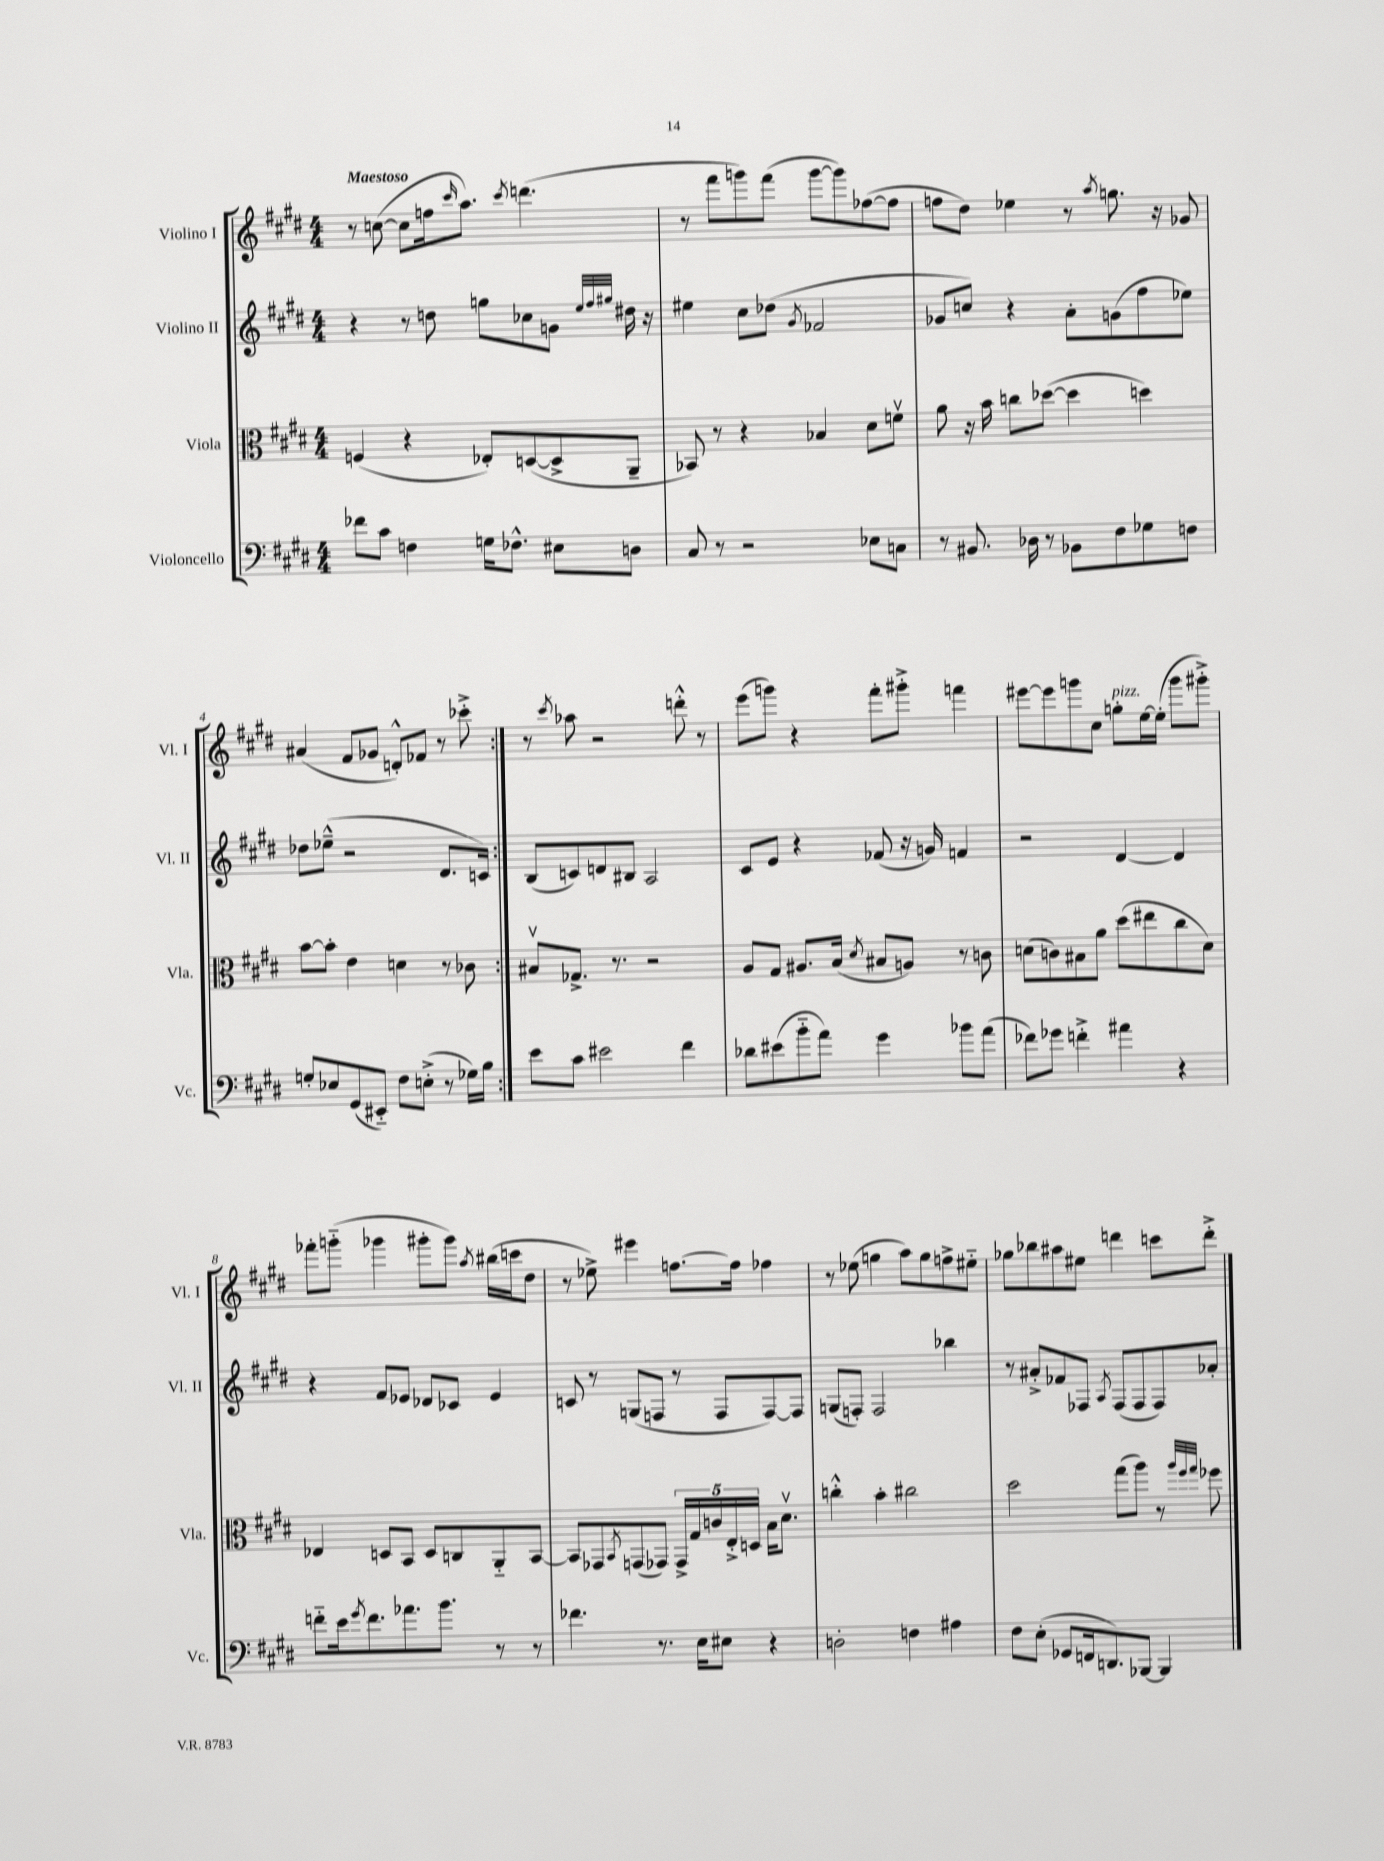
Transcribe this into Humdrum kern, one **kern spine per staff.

**kern	**kern	**kern	**kern
*staff4	*staff3	*staff2	*staff1
*clefF4	*clefC3	*clefG2	*clefG2
*k[f#c#g#d#]	*k[f#c#g#d#]	*k[f#c#g#d#]	*k[f#c#g#d#]
*M4/4	*M4/4	*M4/4	*M4/4
8f-	(4F	4r	8r
8c#	.	.	([8cc
4F	4r	8r	8cc]
.	.	8dd	16ff
.	.	.	16qqccc#
.	.	.	8.aa)
16G	8E-')	8gg	.
8.F-^^	.	.	.
.	.	.	8qccc#
.	([8D	8cc-	(4.ddd
8E#	8D^]	8g	.
.	.	32qqee	.
.	.	32qqff#	.
.	.	32qqgg#	.
8D	8AA~	16dd#	.
.	.	16r	.
=	=	=	=
8C#	8BB-)	4ee#	8r
8r	8r	.	8fff#
2r	4r	8cc#	8ggg)
.	.	(8dd-	(8fff#
.	.	8qg#	.
.	4B-	2f-	[8ggg
.	.	.	8ggg])
8E-	8d#	.	([8ff-
8C	8fv	.	8ff-]
=	=	=	=
8r	8a	8g-	8ff
8.BB#	16r	8cc)	8dd#)
.	16b	.	.
.	8cc	4r	4ee-
16D-	.	.	.
8r	([8dd-	.	.
8BB-	4dd-]	8a'	8r
.	.	.	8qaa
8F#	.	(8g	8.gg
8G-	4dd)	8ff#	.
.	.	.	16r
8F	.	8ee-)	8g-
=	=	=	=
8G'	[8b	8dd-	(4a#
8E-	8b']	(8ee-~^^	.
(8GG#	4e	2r	8f#
8EE#'~)	.	.	8g-
8F#	4d	.	8d'^^)
(8E'^	.	.	8f-
8r	8r	8.d#	8r
16G-)	8c-	.	8ccc-'^
16B	.	16c)	.
=:|!	=:|!	=:|!	=:|!
8e	8B#v	(8B	8r
.	.	.	8qccc#
8c#	8.G-^	8c)	8aa-
2e#	.	8d	2r
.	8.r	.	.
.	.	8B#	.
.	2r	2A	.
4f#	.	.	8ddd'^^
.	.	.	8r
=	=	=	=
8d-	8A	8c#	(8eee
(8e#	8G#	8e	8ggg)
8b'~	8.A#	4r	4r
8a)	.	.	.
.	(16B	.	.
.	8qd#	.	.
4g#	8B#	(8f-	8fff#'
.	8A)	16r	8ggg#'^
.	.	16g)	.
8b-	8r	4f	4fff
(8a	8c	.	.
=	=	=	=
8f-)	(8d	2r	[8eee#
8g-	8c)	.	8eee#]
4f'^	8B#	.	8ggg
.	8a	.	8cc#
4a#	(8dd#	[4d#	8gg'
.	8ee#	.	[16ee
.	.	.	(16ee']
4r	8cc#	4d#]	8ggg
.	8d)	.	8ggg#'^)
=	=	=	=
8f'~	4E-	4r	8fff-'
16e	.	.	(8ggg'~
8qg#	.	.	.
8.f	.	.	.
.	8D	8f#	4ggg-
8.a-	8BB	8e-	.
.	8D	8d-	8ggg#'
8.b	.	.	.
.	8C	8c-	8ggg#)
.	.	.	8qaa
8r	8AA'~	4e-	(16bb#
.	.	.	16ccc
8r	[8BB	.	8dd#
=	=	=	=
4.f-	8BB]	8c	8r
.	8GG-	8r	8ee-^)
.	8qBB	.	.
.	(8GG	(8G	4eee#
8.r	8GG-)	8F	.
.	20GG-^	8r	[8.ff
.	20G#	.	.
16E	.	.	.
.	20c	.	.
8E#	.	8F	.
.	20E'^	.	.
.	.	.	16ff]
.	20D	.	.
4r	16B	[8F)	4ff-
.	8.d#v	.	.
.	.	8F]	.
=	=	=	=
2D'	4cc'^^	(8G	8r
.	.	8F')	(8ee-
.	4b'	2F	4gg
4F	2cc#	.	8aa)
.	.	.	8gg
4A#	.	4bb-	8ff^
.	.	.	8ee#'~
=	=	=	=
8F#	2dd#	8r	8gg-
(8E'	.	8a#'^	8bb-
8GG-	.	8f-	8aa#
16FF	.	8F-	8ee#
8.DD)	.	.	.
.	.	8qA	.
.	(8gg#	(8F-	4ddd
[8BBB-	8aa)	8F-	.
4BBB-]	8r	8F-)	8ccc
.	32qqaa	.	.
.	32qqff#	.	.
.	32qqgg#	.	.
.	8ff-	8a-'	8ddd'^
==	==	==	==
*-	*-	*-	*-
